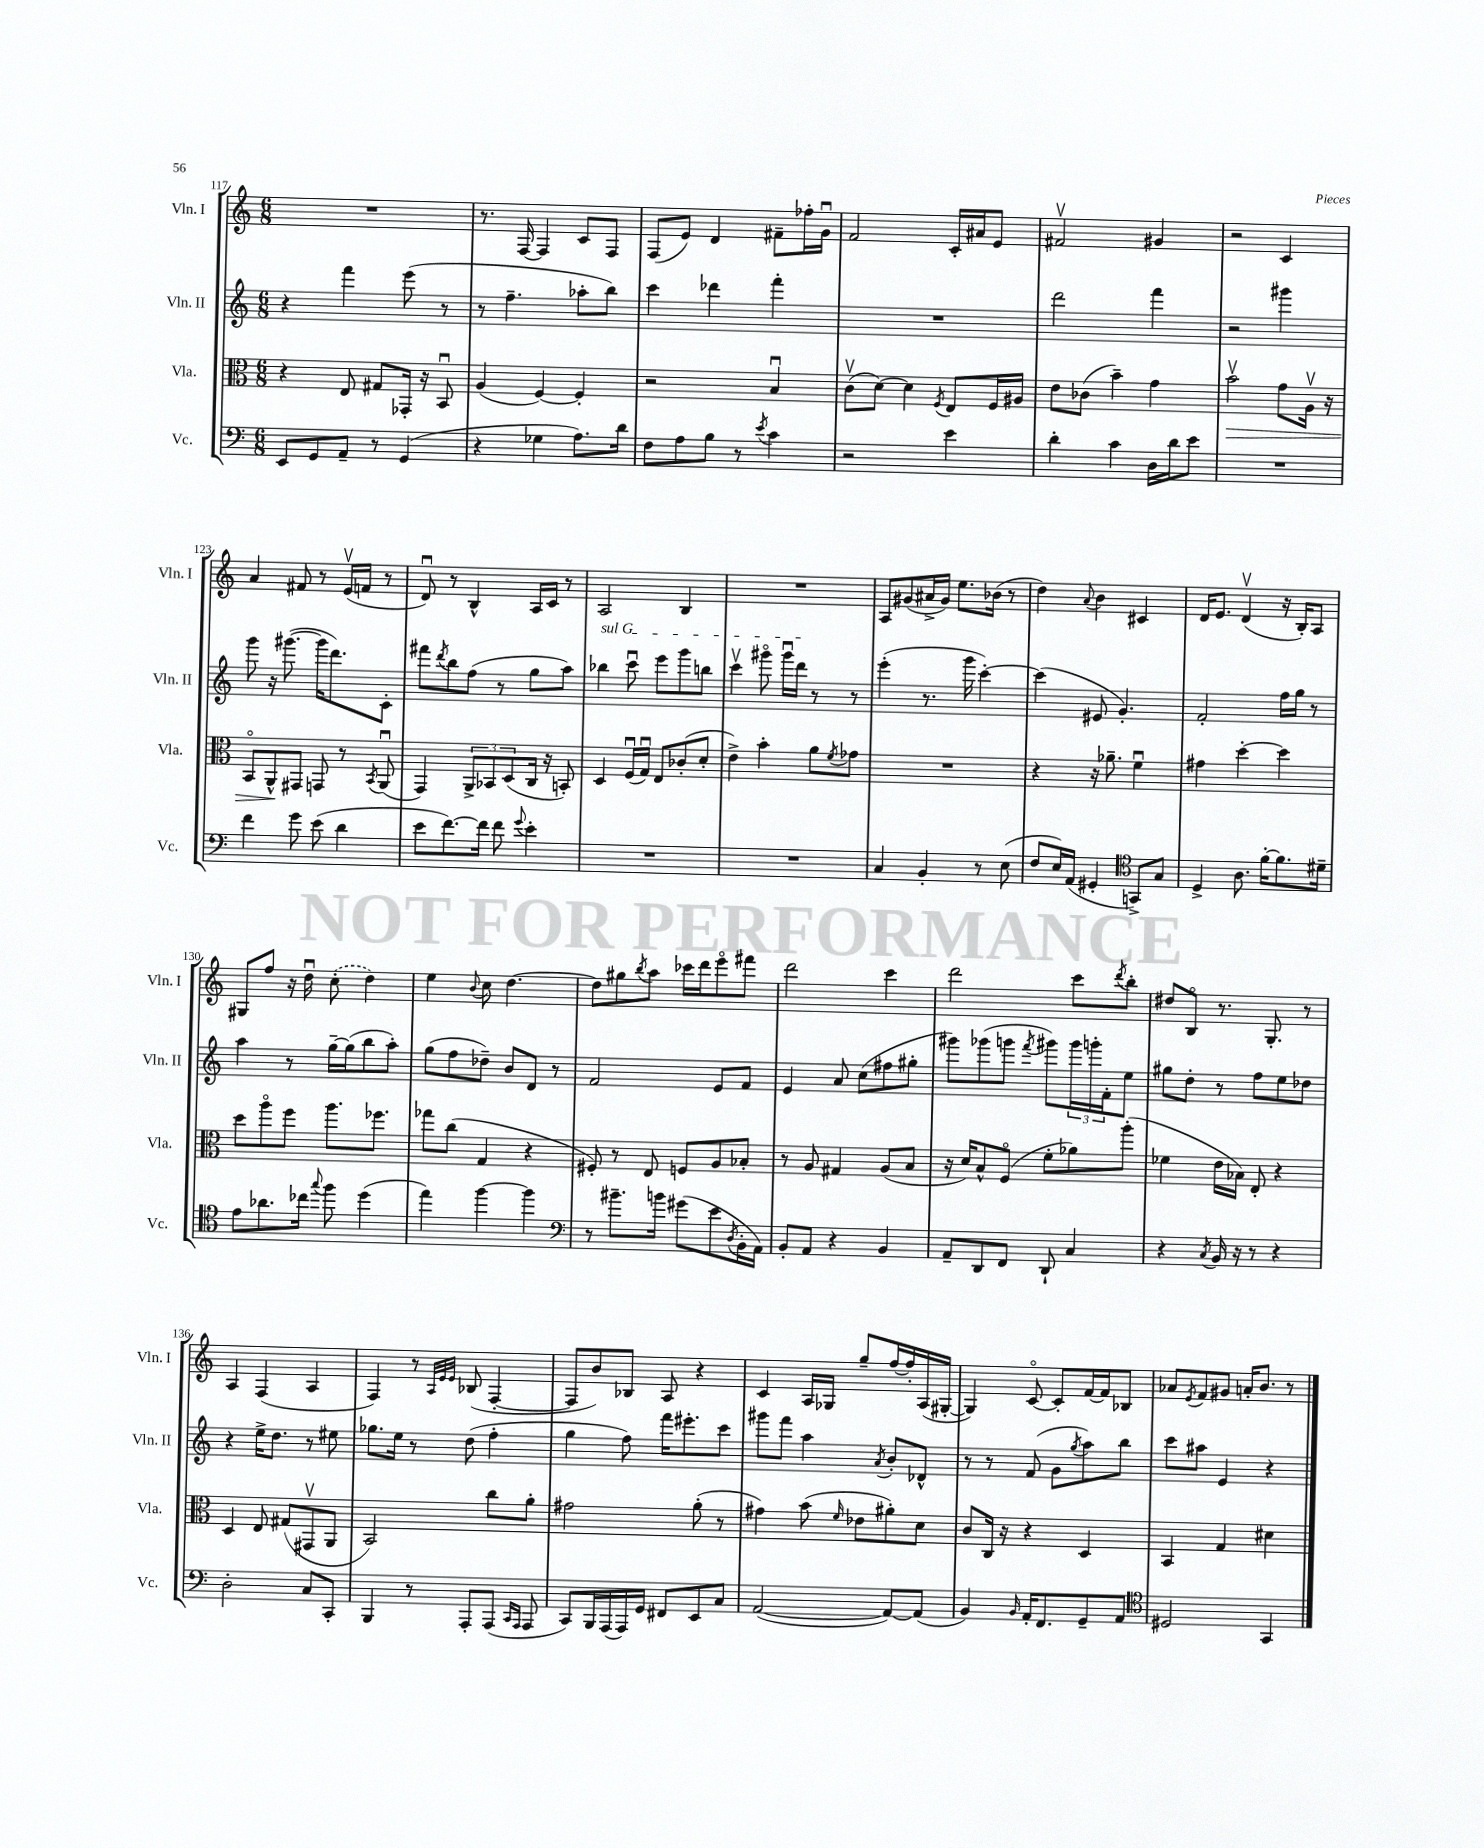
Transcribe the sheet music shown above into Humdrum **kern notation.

**kern	**kern	**kern	**kern
*staff4	*staff3	*staff2	*staff1
*clefF4	*clefC3	*clefG2	*clefG2
*k[]	*k[]	*k[]	*k[]
*M6/8	*M6/8	*M6/8	*M6/8
8EE	4r	4r	2.r
8GG	.	.	.
8AA~	8E	4fff	.
8r	8G#	.	.
(4GG	16GG-'	(8eee	.
.	16r	.	.
.	8BBu	8r	.
=	=	=	=
4r	(4A	8r	8.r
.	.	4.ff~	.
.	.	.	[16F
4G-	[4F)	.	4F]
8.A)	4F']	8aa-'	8c
.	.	8bb)	8F
16d	.	.	.
=	=	=	=
8F	2r	4ccc	(8F
8A	.	.	8e)
8B	.	4ddd-	4d
8r	.	.	.
8qe	.	.	.
4c	4Bu	4fff'	8f#~
.	.	.	16ff-'
.	.	.	16gu
=	=	=	=
2r	(8cv	2.r	2f
.	[8d)	.	.
.	4d]	.	.
.	8qF	.	.
4e	8E	.	16c'
.	.	.	16a#
.	16F	.	8e
.	16A#	.	.
=	=	=	=
4d'	8e	2ddd	2f#v
.	(8c-	.	.
4c	4b~)	.	.
16D	4g	4fff	4g#
16d	.	.	.
8e	.	.	.
=	=	=	=
2.r	2bv	2r	2r
.	8g	4ggg#	4c
.	16Av	.	.
.	16r	.	.
=	=	=	=
4f	8BBo	8ggg	4a
.	8AA^^	16r	.
.	.	([8.ggg#	.
8g	8GG#	.	8f#
(8e	8GG	16ggg#]	8r
.	.	8.ddd)	.
4d	8r	.	(16ev
.	.	.	16f
.	8qBB	.	.
.	(8AAu	8c'	8r
=	=	=	=
8e	4GG)	8fff#	8du)
.	.	8qddd	.
[8.f)	.	8bb	8r
.	12AA^	(8ff	4B^^
16f]	.	.	.
.	12BB-	.	.
8f	.	8r	.
.	(12D	.	.
8qqg	.	.	.
4e'	16C	8gg	16A
.	16r	.	16c
.	8BB')	8aa)	8r
=	=	=	=
2.r	4D	4bb-	2A
.	(16Fu	8cccu	.
.	16Gu)	.	.
.	8E	8eee	.
.	(8c-'	8ggg	4B
.	8d'	8bb	.
=	=	=	=
2.r	4e^)	4cccv	2.r
.	4b'	8ggg#o	.
.	.	16ggg#u	.
.	.	16ddd	.
.	8a	8r	.
.	8qf	.	.
.	8g-	8r	.
=	=	=	=
4C	2.r	(4eee'	8A
.	.	.	(8g#
4BB'	.	8.r	16a#^
.	.	.	16g#)
.	.	.	8.ee
.	.	16ggg	.
8r	.	[4ccc')	.
.	.	.	(16b-
(8E	.	.	8r
=	=	=	=
8F	4r	(4ccc]	4dd)
16E)	.	.	.
(16AA	.	.	.
.	.	.	8qqa
4GG#'	16r	8e#	4b
.	8.a-~	.	.
.	.	4.g')	.
*clefC4	*	*	*
8GG^)	4fu	.	4c#
8G	.	.	.
=	=	=	=
4D^	4g#	2f'	16d
.	.	.	8.e
8.A	[4dd'	.	(4dv
[16f'	.	.	.
8.f]	4dd]	16ff	16r
.	.	16gg	16B')
.	.	8r	8A
16d#~	.	.	.
=	=	=	=
8e	8dd	4aa	8G#
8.a-	8aao	.	8ff
.	8ff	8r	16r
16cc-	.	.	16ddu
8qqgg	.	.	.
8ff	8.aa	[16gg~	(8cc'
.	.	(16gg]	.
(4dd	.	8bb	4dd)
.	8.ff-	.	.
.	.	8aa')	.
=	=	=	=
4ee)	8gg-	(8gg	4ee
.	(8cc	8ff	.
.	.	.	8qqb
[4ff	4G	8dd-~)	8cc
.	.	8b	[4.dd
4ff]	4r	8d	.
.	.	8r	.
=	=	=	=
*clefF4	*	*	*
8r	8F#')	2f	8dd]
8.b#~	8r	.	8gg#
.	.	.	8qbb
.	8E	.	8aa
16b	.	.	.
(8g#	8F	.	16ccc-
.	.	.	16ddd
8e	8A	8e	8eeeo
8qD	.	.	.
16BB'	8B-'	8f	8fff#
16AA)	.	.	.
=	=	=	=
8BB'	8r	4e	2ddd
8AA	8A	.	.
4r	4G#	8a	.
.	.	(8cc	.
4BB	(8A	8ff#	4ccc
.	8B	8gg#'	.
=	=	=	=
8AA~	16r	8ggg#)	2ddd
.	16d)	.	.
8DD	8B^^	(8ggg-	.
8FF	(8Fo	8ggg	.
.	.	8qfff	.
8DD`	8f'	8ggg#)	.
4C	8a-)	24ggg#	8ccc
.	.	24ggg'	.
.	.	24f'	.
.	.	.	8qddd
.	(8aa'	8ee	8bb'
=	=	=	=
4r	4f-	8gg#	8dd#
.	.	8dd'	8Bo
8qC	.	.	.
16BB	16e	8r	8.r
16r	16B-)	.	.
8r	8E'	8ff	.
.	.	.	8.G'
4r	4r	8ee	.
.	.	8dd-	8r
=	=	=	=
2D'	4D	4r	4A
.	8E	16ee^	(4F
.	.	8.dd	.
.	(8G#	.	.
8C	8GG#v	8r	4A
8CC'	8AA	8ee#	.
=	=	=	=
4BBB	2BB)	8.gg-	4F)
.	.	16ee	.
8r	.	8r	8r
.	.	.	32qqA
.	.	.	32qqe
.	.	.	32qqe
8AAA'	.	(8dd	(8B-
(8AAA	8cc	4ff'	[4F'
16qqCC	.	.	.
16qqAAA	.	.	.
8AAA	8a'	.	.
=	=	=	=
8CC)	2g#	4gg	8F]
16BBB	.	.	8b)
(16AAA	.	.	.
16AAA)	.	8ff)	8B-
16GG	.	.	.
8FF#	.	16fff	8A
.	.	8.eee#'	.
8EE	(8a'	.	4r
8C	8r	8ccc	.
=	=	=	=
([2AA	4g#)	8ggg#	4c
.	.	8fff	.
.	(8b	4aa	16A
.	.	.	16G-
.	16qqf	.	.
.	8e-	.	8gg~
.	.	8qa	.
8AA_)	8a#')	8b'	[16ff
.	.	.	16ff']
(8AA]	8d	8d-^^	(16A
.	.	.	[16G#'
=	=	=	=
4BB)	8c	8r	4G#])
.	16C	8r	.
.	16r	.	.
16qqBB	.	.	.
16AA'	4r	(8f	[8co
8.FF	.	.	.
.	.	8g	8c']
.	.	8qgg	.
8GG~	4D	8aa)	[16f
.	.	.	16f]
8AA	.	8bb	8B-
=	=	=	=
*clefC4	*	*	*
2D#	4BB	8ccc	8a-
.	.	.	8qe
.	.	8aa#	8f
.	4G	4e	8g#
.	.	.	16a'
.	.	.	8.b
4GG	4d#	4r	.
.	.	.	8r
==	==	==	==
*-	*-	*-	*-
